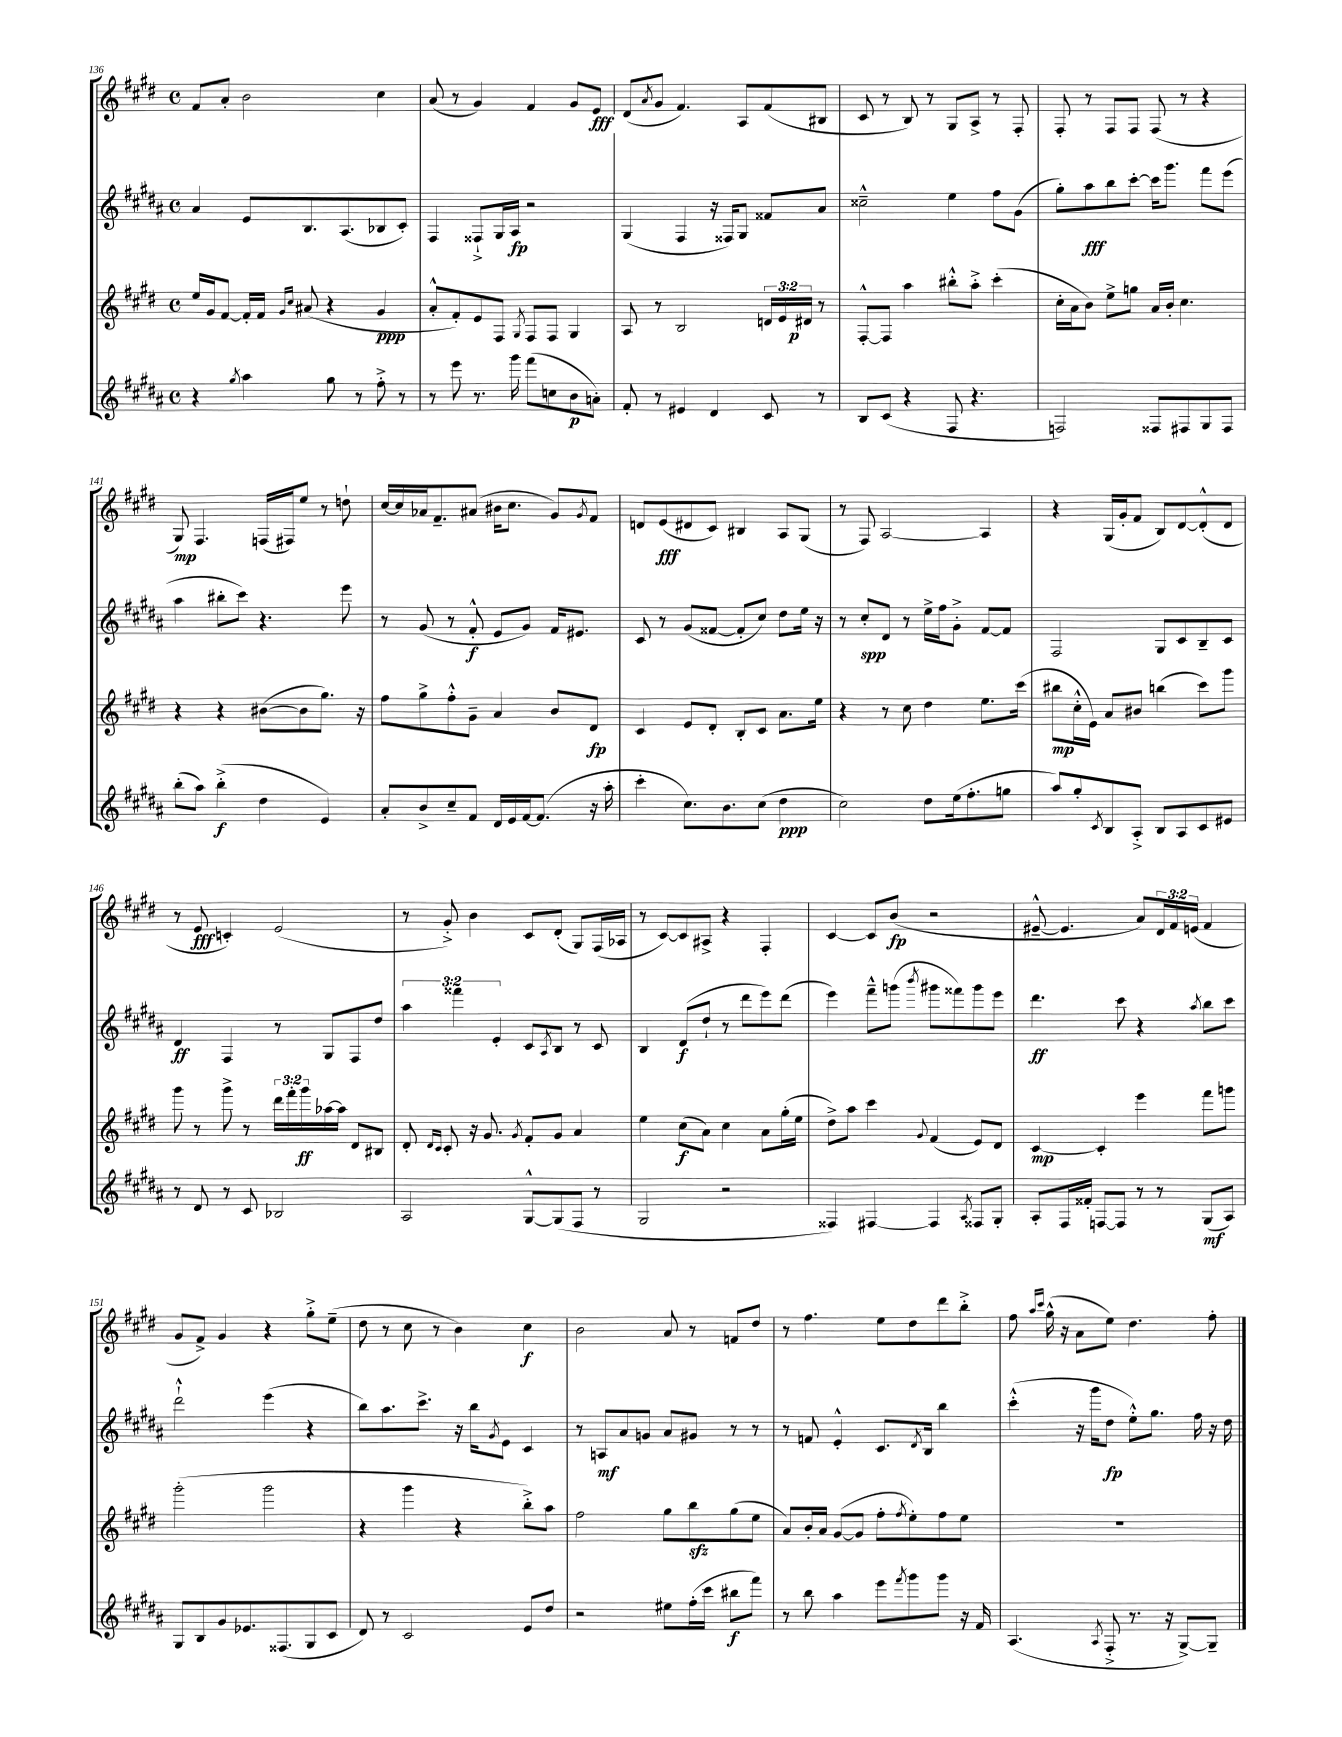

**kern	**kern	**kern	**kern
*staff4	*staff3	*staff2	*staff1
*clefG2	*clefG2	*clefG2	*clefG2
*k[f#c#g#d#a#]	*k[f#c#g#d#]	*k[f#c#g#d#a#]	*k[f#c#g#d#]
*M4/4	*M4/4	*M4/4	*M4/4
*met(c)	*met(c)	*met(c)	*met(c)
4r	16ee	4a#	8f#
.	16g#	.	.
.	[8f#	.	8a'
8qgg#	.	.	.
4aa#	16f#']	8e	2b
.	16f#	.	.
.	16qqg#	.	.
.	16qqcc#	.	.
.	(8a#	8.B	.
8gg#	4r	.	.
.	.	(8.A#	.
8r	.	.	.
8ff#'^	4g#	8B-	4cc#
8r	.	8c#')	.
=	=	=	=
8r	8a'^^	4F#	(8a
8eee	8f#')	.	8r
8.r	8e	8F##`^	4g#)
.	8F#	16G#	.
16ggg#	.	16A#	.
.	8qG#	.	.
(8fff#	8F#	2r	4f#
8cc	8F#	.	.
8b	4G#	.	8g#
8a')	.	.	8e
=	=	=	=
8f#'	8A	(4G#	(8d#
.	.	.	8qa
8r	8r	.	8g#
4e#	2B	4F#	4.f#)
4d#	.	16r	.
.	.	16F##)	.
.	.	8G#	8A
8c#	24d	8f##	(8f#
.	24e	.	.
.	24d#	.	.
8r	8r	8a#	8B#
=	=	=	=
8B	[8F#'^^	2cc##~^^	8c#
(8c#	8F#]	.	8r
4r	4aa	.	8B)
.	.	.	8r
8F#	8bb#'^^	4ee	8G#
4.r	8aa'^	.	8A^
.	(4ccc#'	8ff#	8r
.	.	(8g#	8F#'
=	=	=	=
2F)	16cc#'	8gg#')	8F#'
.	16a	.	.
.	8b)	8aa#	8r
.	8ee^	8bb	8F#
.	8gg	[8ccc#'	8F#
8F##	16a	16ccc#]	(8F#
.	16b'	8.ggg#	.
8F#	4.cc#	.	8r
8G#	.	8fff#	4r
8F#	.	(8eee	.
=	=	=	=
(8bb'	4r	4aa#	8G#)
8aa#)	.	.	4.F#
(4bb'^	4r	8bb#'	.
.	.	8ccc#)	.
4dd#	([8b#	4.r	(16F
.	.	.	16F#)
.	8b#]	.	8ee
4e)	8.gg#)	.	8r
.	.	8eee	8dd`
.	16r	.	.
=	=	=	=
8a#'	8ff#	8r	[16cc#
.	.	.	16cc#]
8b^	8gg#^	(8g#	16a-
.	.	.	8.f#~
8cc#~	8ff#'^^	8r	.
8f#	8g#~	8f#'^^	(8a#
16d#	4a	8e	16b#
16e	.	.	8.cc#
[16f#	.	8g#)	.
(8.f#]	.	.	.
.	8b	16f#	8g#)
.	.	8.e#	.
.	.	.	8qg#
16r	8d#	.	8f#
16aa#'	.	.	.
=	=	=	=
4ccc#'	4c#	8c#	8d
.	.	8r	(8e
8.cc#)	8e	(8g#	8d#
.	8d#'	[8f##	8c#)
8.b	.	.	.
.	8B'	8f##']	4B#
(8cc#	8c#	8cc#)	.
4dd#	8.a	8dd#	8A
.	.	16ee	(8G#
.	16ee	16r	.
=	=	=	=
2cc#)	4r	8r	8r
.	.	8cc#'	8F#)
.	8r	8d#	[2A
.	8cc#	8r	.
8dd#	4dd#	16ee^	.
.	.	16ff#	.
(16ee	.	8g#'^	.
8.ff#'	.	.	.
.	8.ee	[8f#	4A]
8gg	.	8f#]	.
.	(16ccc#	.	.
=	=	=	=
8aa#)	8bb#	2F#	4r
8gg#'	16cc#'^^	.	.
.	16e)	.	.
8qc#	.	.	.
8B	8a	.	(16G#
.	.	.	16g#'
8A#'^	8b#	.	8f#
8B	(4bb	8G#	8B)
8A#	.	8c#	[8d#
8c#	8ccc#)	8B~	(8d#'^^]
8e#	8ggg#	8c#	8d#
=	=	=	=
8r	8ggg#	4d#	8r
8d#	8r	.	8e
8r	8ggg#^	4F#	4c')
8c#	8r	.	.
2B-	24ddd#	8r	(2e
.	24fff#'	.	.
.	24ggg#	.	.
.	[16aa-	8G#	.
.	16aa-]	.	.
.	8d#	8F#	.
.	8B#	8dd#	.
=	=	=	=
2A#	8d#'	6aa#	8r
.	16qqd#	.	.
.	16qqc#	.	.
.	8c#'	.	8g#'^)
.	.	6fff##	.
.	16r	.	4b
.	8.g#	.	.
.	.	6e'	.
.	8qg#	.	.
[8G#^^	8f#'	8c#	8c#
.	.	8qA#	.
(8G#]	8g#	8B	(8d#'
8F#	4a	8r	8G#)
8r	.	8c#	(16F#
.	.	.	16A-
=	=	=	=
2G#	4ee	4B	8r
.	.	.	[8c#)
.	(8cc#	(8d#	8c#]
.	8a)	8dd#`	8A#^
2r	4cc#	8r	4r
.	.	8ddd#	.
.	8a	8eee)	4F#'
.	(16gg#'	(8ddd#	.
.	16ee	.	.
=	=	=	=
4F##)	8dd#^)	4eee)	[4c#
.	8aa	.	.
[4F#	4ccc#	8fff#~^^	8c#]
.	.	(8ggg	(8b
.	8qqg#	8qbbb	.
4F#]	(4f#	8ggg#	2r
.	.	8fff##)	.
8qA#	.	.	.
8F##	8e)	8ggg#	.
8G#'	8d#	8eee	.
=	=	=	=
8A#'	[4c#	4.ddd#	[8e#~^^
16F#	.	.	4.e#]
16f##'	.	.	.
[8F	4c#']	.	.
8F]	.	8ccc#	.
8r	4eee	4r	8a)
8r	.	.	24d#
.	.	.	24f#
.	.	.	(24e
.	.	8qaa#	.
(8G#	8fff#	8bb	4f#
8A#)	8ggg	8ccc#	.
=	=	=	=
8G#	(2ggg#'	2ddd#`^^	8g#
8B	.	.	8f#^)
8g#	.	.	4g#
8.e-	.	.	.
.	2ggg#	(4eee	4r
(8.F##	.	.	.
8G#	.	4r	8gg#'^
8c#	.	.	(8ee~
=	=	=	=
8d#)	4r	8bb)	8dd#
8r	.	8.aa#	8r
2c#	4ggg#	.	8cc#
.	.	8.ccc#^	.
.	.	.	8r
.	4r	16r	4b)
.	.	16bb	.
.	.	8qg#	.
.	.	8e	.
8e	8bb'^)	4c#	4cc#
8dd#	8aa	.	.
=	=	=	=
2r	2ff#	8r	2b
.	.	8A	.
.	.	8a#	.
.	.	8g	.
8ee#	8gg#	8a#	8a
(16ff#'	8bb	8g#	8r
16ccc#	.	.	.
8bb#	(8gg#	8r	8f
8fff#)	8ee	8r	8dd#
=	=	=	=
8r	8a)	8r	8r
8bb	16b'	8f	4.ff#
.	16a	.	.
4aa#	([8g#	4e'^^	.
.	8g#]	.	.
8eee	8ff#'	8.c#	8ee
8qfff#	8qff#	.	.
8ggg#	8ee')	.	8dd#
.	.	8qd#	.
.	.	16B	.
8ggg#	8ff#	4bb	8ddd#
16r	8ee	.	8bb'^
16f#	.	.	.
=	=	=	=
(4.A#	1r	(4ccc#'^^	8ff#
.	.	.	16qqaa
.	.	.	16qqccc#
.	.	.	(16gg#^^
.	.	.	16r
.	.	16r	8a
.	.	16ggg#	.
8qA#	.	.	.
8F#'^	.	8dd#	8ee)
8.r	.	8ee'^^)	4.dd#
.	.	8.gg#	.
16r	.	.	.
[8G#^)	.	.	.
.	.	16ff#	.
8G#~]	.	16r	8ff#'
.	.	16dd#	.
==	==	==	==
*-	*-	*-	*-
